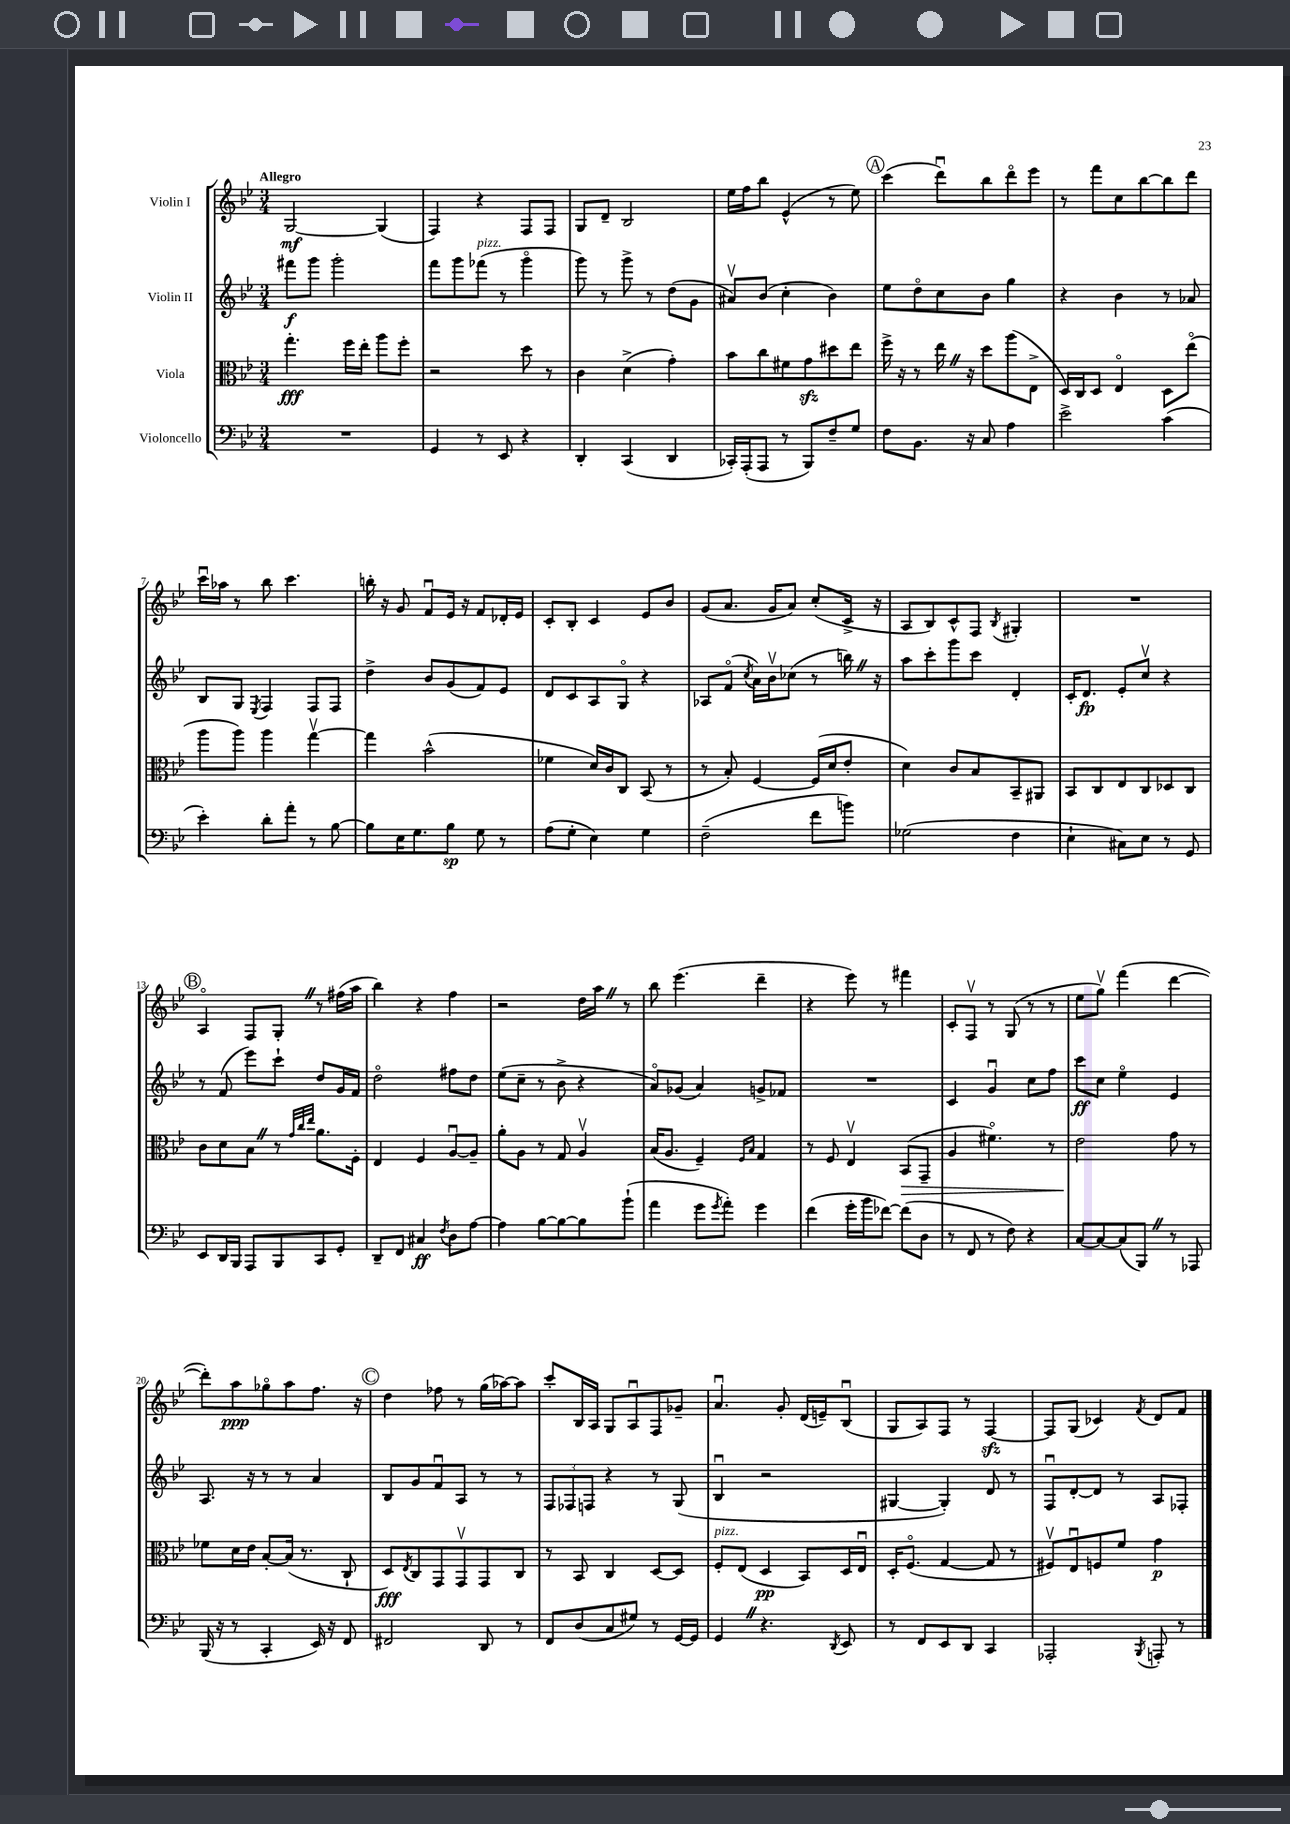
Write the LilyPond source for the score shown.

<<
\new StaffGroup <<
\new Staff = "s0" \with { instrumentName = "Violin I" } {
    \clef treble \key bes \major \numericTimeSignature \time 3/4 \tempo "Allegro"
    g2~\mf g4( |
    f4) r4 f8 f8 |
    g8 d'8-- bes2 |
    ees''16 f''16 bes''8 ees'4-^( r8 ees''8) |
    \mark \markup { \circle "A" } c'''4( d'''8\downbow) bes''8 d'''8\flageolet ees'''8 |
    r8 f'''8 c''8 bes''8~ bes''8 d'''8 |
    c'''16\downbow aes''16 r8 bes''8 c'''4. |
    b''16-. r16 g'8 f'8\downbow ees'16 r16 f'8 des'16-. ees'16 |
    c'8-. bes8-. c'4 ees'8 bes'8 |
    g'8( a'8. g'16 a'8) c''8-.( c'16-> r16 |
    a8 bes8) c'8-^ f8 \acciaccatura { bes8 } gis4-. |
    R2. |
    \mark \markup { \circle "B" } a4\flageolet f8 g8-. \once \override BreathingSign.text = \markup { \musicglyph "scripts.caesura.straight" } \breathe r8 fis''16( a''16 |
    bes''4) r4 f''4 |
    r2 d''16 a''16 \once \override BreathingSign.text = \markup { \musicglyph "scripts.caesura.straight" } \breathe r8 |
    bes''8 ees'''4.( d'''4-- |
    r4 ees'''8) r8 fis'''4 |
    c'8-. f8\upbow r8 g8( r8 r8 |
    ees''8 g''8\upbow) f'''4( d'''4~ |
    d'''8-.) a''8\ppp ges''8\flageolet a''8 f''8. r16 |
    \mark \markup { \circle "C" } d''4 fes''8 r8 g''16( aes''16~) aes''8 |
    c'''8-. bes16 a16 g8 a8\downbow f8 ges'8-- |
    a'4.\downbow g'8-. d'16( e'16--) bes8\downbow( |
    g8 a8) f8 r8 f4~\sfz |
    f8 g8( ces'4) \acciaccatura { f'8 } d'8 f'8 \bar "|." |
}
\new Staff = "s1" \with { instrumentName = "Violin II" } {
    \clef treble \key bes \major \numericTimeSignature \time 3/4
    fis'''8\f g'''8 g'''2-. |
    f'''8 g'''8 fes'''8^\markup { \italic "pizz." }( r8 g'''4\flageolet |
    g'''8) r8 g'''8-> r8 d''8( g'8 |
    ais'8\upbow) bes'8( c''4-. bes'4) |
    \mark \markup { \circle "A" } ees''8 d''8\flageolet c''8 bes'8 g''4 |
    r4 bes'4 r8 aes'8 |
    bes8 g8 \acciaccatura { ees8 } f4 f8 f8 |
    d''4-> bes'8 g'8( f'8) ees'8 |
    d'8 c'8 a8 g8\flageolet r4 |
    aes8 f'8\flageolet( \acciaccatura { c''8 } a'16) bes'16\upbow ces''8( r8 b''16) \once \override BreathingSign.text = \markup { \musicglyph "scripts.caesura.straight" } \breathe r16 |
    a''8 c'''8-. g'''8 c'''8 d'4-. |
    c'16-. d'8.\fp ees'8-. c''8\upbow r4 |
    \mark \markup { \circle "B" } r8 f'8( ees'''8) c'''8-! d''8 g'16 f'16 |
    d''2\flageolet fis''8 d''8 |
    ees''8( c''8-- r8 bes'8-> r4 |
    a'8\flageolet) ges'8( a'4) g'8-> fes'8 |
    R2. |
    c'4 g'4\downbow c''8 f''8 |
    c'''8\ff c''8 ees''4\flageolet ees'4 |
    a8. r16 r8 r8 a'4 |
    \mark \markup { \circle "C" } bes8 g'8 f'8\downbow a8 r8 r8 |
    \tuplet 3/2 { f8 fes8 f8 } r4 r8 g8( |
    bes4\downbow r2 |
    gis4~ gis4-.) d'8 r8 |
    f8\downbow d'8~-. d'8 r8 a8 fes8-. \bar "|." |
}
\new Staff = "s2" \with { instrumentName = "Viola" } {
    \clef alto \key bes \major \numericTimeSignature \time 3/4
    g''4.-.\fff f''16 ees''16-. a''8 f''8-. |
    r2 d''8 r8 |
    c'4 d'4->( g'4-.) |
    bes'8 c''8 fis'8 g'8\sfz dis''8 ees''8 |
    \mark \markup { \circle "A" } f''16-> r16 r8 ees''16 \once \override BreathingSign.text = \markup { \musicglyph "scripts.caesura.straight" } \breathe r16 d''8 a''8( ees8-> |
    d16) c16 d8 ees4\flageolet d8 ees''8\flageolet( |
    a''8 a''8) a''4 g''4~\upbow |
    g''4 bes'2-^( |
    fes'4 d'16) c'16 c8 bes,8( r8 |
    r8 bes8-.) f4~ f16( d'16 ees'8-. |
    d'4) c'8 bes8 bes,8-- ais,8 |
    bes,8 c8 ees8 c8 des8 c8 |
    \mark \markup { \circle "B" } c'8 d'8 bes8 \once \override BreathingSign.text = \markup { \musicglyph "scripts.caesura.straight" } \breathe r8 \grace { g'32 c''32 ees''32 } a'8. f16-. |
    ees4 f4 a8~\downbow a8-- |
    a'8-. a8 r8 g8 a4\upbow |
    bes16( a8. f4--) \grace { f16 bes16 } g4 |
    r8 f8 ees4\upbow bes,8\>( g,8-- |
    a4 fis'4.\flageolet) r8 |
    ees'2\! g'8 r8 |
    fes'8 d'16 ees'16 bes8~-. bes16( r8. c8-! |
    \mark \markup { \circle "C" } d8\fff) \acciaccatura { ees8 } c8 g,8 g,8\upbow g,8 c8 |
    r8 bes,8 c4 d8~ d8 |
    f8-.^\markup { \italic "pizz." } ees8( d4\pp bes,8) d16 ees16\downbow |
    d16-. f8.\flageolet( g4~ g8 r8 |
    fis8\upbow) ees8\downbow f8 f'8 g'4\p \bar "|." |
}
\new Staff = "s3" \with { instrumentName = "Violoncello" } {
    \clef bass \key bes \major \numericTimeSignature \time 3/4
    R2. |
    g,4 r8 ees,8 r4 |
    d,4-. c,4( d,4 |
    ces,16-.) a,,16-.( a,,8 r8 bes,,8) f8-- g8 |
    \mark \markup { \circle "A" } f8 bes,8. r16 c8 a4 |
    ees'2-> c'4( |
    ees'4-.) d'8-. a'8-. r8 bes8~ |
    bes8 ees16 g8. bes8\sp g8 r8 |
    a8( g8-. ees4) g4 |
    f2--( f'8 b'8) |
    ges2( f4 |
    ees4-! cis8) ees8 r8 g,8 |
    \mark \markup { \circle "B" } ees,8 d,16 bes,,16 a,,8 bes,,8 c,8 g,8-. |
    d,8-- f,8 cis4\ff \acciaccatura { f8 } d8 a8~ |
    a4 bes8~ bes8~ bes8 bes'8-!( |
    a'4 g'8 \acciaccatura { g'8 } a'8-.) g'4 |
    f'4( g'16-. bes'16 fes'8~) fes'8( d8 |
    r8 f,8 r8 f8) r4 |
    c8~ c8~ c8( bes,,8) \once \override BreathingSign.text = \markup { \musicglyph "scripts.caesura.straight" } \breathe r8 aes,,8 |
    bes,,16( r16 r8 c,4-. ees,16) r16 f,8 |
    \mark \markup { \circle "C" } fis,2 d,8 r8 |
    f,8 d8( c8 gis8) r8 g,16~ g,16 |
    g,4 \once \override BreathingSign.text = \markup { \musicglyph "scripts.caesura.straight" } \breathe r4. \acciaccatura { d,8 } ees,8 |
    r8 f,8 ees,8 d,8 c,4 |
    aes,,2-. \acciaccatura { bes,,8 } a,,8-. r8 \bar "|." |
}
>>
>>
